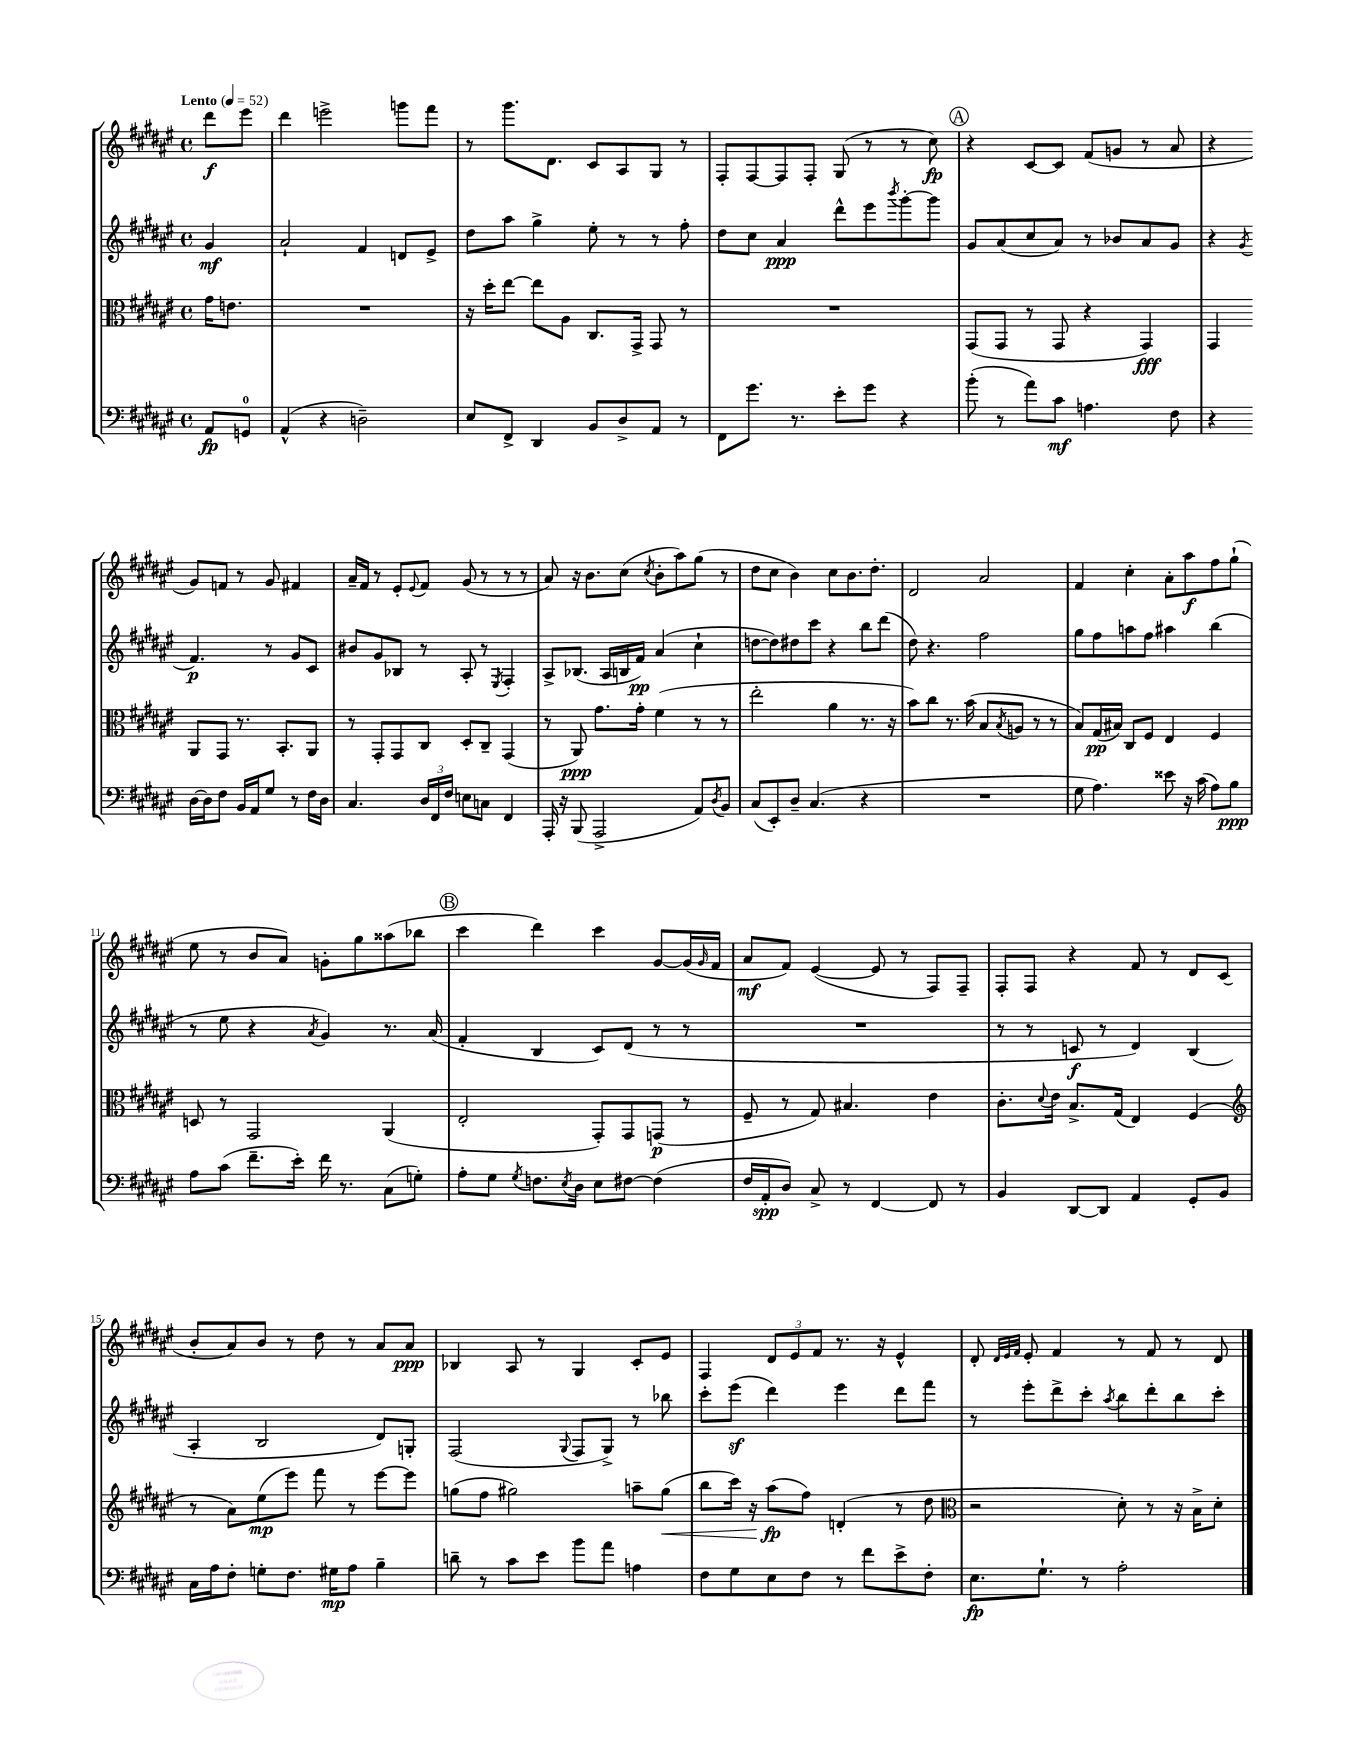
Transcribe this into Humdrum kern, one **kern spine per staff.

**kern	**kern	**kern	**kern
*staff4	*staff3	*staff2	*staff1
*clefF4	*clefC3	*clefG2	*clefG2
*k[f#c#g#d#a#e#]	*k[f#c#g#d#a#e#]	*k[f#c#g#d#a#e#]	*k[f#c#g#d#a#e#]
*M4/4	*M4/4	*M4/4	*M4/4
*met(c)	*met(c)	*met(c)	*met(c)
*MM52	*MM52	*MM52	*MM52
8AA#/L	16g#\LK	4g#/	8ddd#\L
.	8.e\J	.	.
8GG/J	.	.	8eee#\J
=	=	=	=
(4AA#^^/	1r	2a#`/	4ddd#\
4r	.	.	2eee^\
2D~\)	.	4f#/	.
.	.	8d/L	8ggg\L
.	.	8e#^/J	8fff#\J
=	=	=	=
8E#/L	16r	8dd#\L	8r
.	16dd#'\LK	.	.
8FF#^/J	[8ee#\J	8aa#\J	8.ggg#\L
4DD#/	8ee#\]L	4gg#^\	.
.	.	.	8.d#\J
.	8A#\J	.	.
8BB/L	8.C#/L	8ee#'\	8c#/L
8D#^/	.	8r	8A#/
.	16GG#^/Jk	.	.
8AA#/J	8GG#/	8r	8G#/J
8r	8r	8ff#'\	8r
=	=	=	=
8FF#\L	1r	8dd#\L	8F#'/L
8.g#\J	.	8cc#\J	[8F#/
.	.	4a#/	8F#/]
8.r	.	.	.
.	.	.	8F#'/J
8e#'\L	.	8ddd#^^\L	(8G#/
8g#\J	.	8eee#\	8r
.	.	8qbbb/	.
4r	.	[8ggg#'\	8r
.	.	8ggg#\]J	8cc#\)
=	=	=	=
(8b'\	(8GG#/L	8g#/L	4r
8r	8GG#/J	(8a#/	.
8a#\L)	8r	8cc#/	[8c#/L
8c#\J	8GG#/	8a#/J)	8c#/]J
4.A\	4r	8r	(8f#/L
.	.	8b-/L	8g/J
.	4GG#/)	8a#/	8r
8F#\	.	8g#/J	8a#/
=	=	=	=
4r	4GG#/	4r	4r
.	.	8qg#/	.
[16D#\LL	8AA#/L	4.f#/	8g#/L)
16D#\]J	.	.	.
8F#\J	8GG#/J	.	8f/J
16BB/LL	8.r	.	8r
16AA#/J	.	.	.
8G#/J	.	8r	8g#/
.	8.BB'/L	.	.
8r	.	8g#/L	4f#/
16F#\LL	8AA#/J	8c#/J	.
16D#\JJ	.	.	.
=	=	=	=
4.C#/	8r	8b#/L	16a#~/LL
.	.	.	16f#/JJ
.	8GG#'/L	8g#/	8r
.	8GG#/	8B-/J	8e#'/L
.	.	.	8qqe#/
24D#/LL	8C#/J	8r	8f#/J
24FF#/	.	.	.
24F#/JJ	.	.	.
8E\L	8D#'/L	8A#'/	(8g#/
8C\J	8C#~/J	8r	8r
.	.	8qE#/	.
4FF#/	(4GG#/	4F#'/	8r
.	.	.	8r
=	=	=	=
16AAA#'/	8r	8A#^/L	8a#/)
16r	.	.	.
(8BBB/	8AA#/)	(8.B-/J	16r
.	.	.	8.b\L
2AAA#^/	8.g#\L	.	.
.	.	16A#/LL	.
.	.	16B/	(8cc#\J
.	16g#'\Jk	16f#/JJ)	.
.	.	.	8qcc#/
.	(4f#\	(4a#/	8b'\L
.	.	.	8aa#\)
8AA#/L)	8r	4cc#`\	(8gg#\J
8qD#/	.	.	.
8BB/J	8r	.	8r
=	=	=	=
(8C#/L	2ee#'\	[8dd\L	8dd#\L
8EE#'/)	.	8dd\])	8cc#\J
8D#~/J	.	8dd#\	4b\)
(4.C#/	.	8ccc#\J	.
.	4a#\	4r	8cc#\L
.	.	.	8.b\
4r	8.r	8bb\L	.
.	.	.	8.dd#'\J
.	.	(8ddd#\J	.
.	16r	.	.
=	=	=	=
1r	8b\L)	8dd#\)	2d#/
.	8cc#\J	4.r	.
.	8.r	.	.
.	(16b\	.	.
.	8B/L	2ff#\	2a#/
.	8qB/	.	.
.	8A/J	.	.
.	8r	.	.
.	8r	.	.
=	=	=	=
8G#\	8B/L)	8gg#\L	4f#/
4.A#\)	(16G#/L	8ff#\	.
.	16B#/JJ)	.	.
.	8C#/L	8aa\	4cc#'\
.	8F#/J	8ff#\J	.
8e##\	4E#/	4aa#\	8a#'\L
16r	.	.	8aa#\
(16c#\	.	.	.
8A#\L)	4F#/	(4bb\	8ff#\
8B\J	.	.	(8gg#`\J
=	=	=	=
8A#\L	8D/	8r	8ee#\
(8c#\J	8r	8ee#\	8r
8.f#~\L	2GG#/	4r	8b/L
.	.	.	8a#/J)
16e#'\Jk)	.	.	.
.	.	8qa#/	.
16f#\	.	4g#/)	8g'\L
8.r	.	.	.
.	.	.	8gg#\
(8C#\L	(4AA#/	8.r	(8aa##\
8G'\J)	.	.	8bb-\J
.	.	(16a#/	.
=	=	=	=
8A#'\L	2E#'/	4f#'/	4ccc#\
8G#\J	.	.	.
8qG#/	.	.	.
8.F\L	.	4B/	4ddd#\)
8qE#/	.	.	.
16D#\Jk	.	.	.
8E#\L	8GG#'/L)	8c#/L)	4ccc#\
[8F#\J	8GG#/	(8d#/J	.
(4F#\]	(8GG/J	8r	[8g#/L
.	8r	8r	(16g#/]L
.	.	.	16qqg#/
.	.	.	16f#/JJ
=	=	=	=
16F#/LL	8F#~/	1r	8a#/L
16AA#'/J	.	.	.
8D#/J)	8r	.	8f#/J)
8C#^/	8G#/)	.	([4e#/
8r	4.B#/	.	.
[4FF#/	.	.	8e#/]
.	.	.	8r
8FF#/]	4e#\	.	8F#/L)
8r	.	.	8F#~/J
=	=	=	=
4BB/	8.c#'\L	8r	8F#'/L
.	.	8r	8F#/J
.	8qqd#/	.	.
.	16e#\Jk	.	.
[8DD#/L	8.B^/L	8c/	4r
8DD#/]J	.	8r	.
.	(16G#/Jk	.	.
4AA#/	4E#/)	4d#/)	8f#/
.	.	.	8r
8GG#'/L	(4F#/	(4B/	8d#/L
8BB/J	.	.	(8c#/J
=	=	=	=
*	*clefG2	*	*
16C#\LL	8r	4A#'/	8b'/L
16A#\J	.	.	.
8F#'\J	8a#\L)	.	8a#/)
8G'\L	(8ee#\	2B/	8b/J
8.F#\J	8eee#\J)	.	8r
.	8fff#\	.	8dd#\
16G#\LK	.	.	.
8A#\J	8r	.	8r
4B~\	[8eee#\L	8d#/L)	8a#/L
.	8eee#\]J	8G'/J	8a#/J
=	=	=	=
8d~\	(8gg\L	(2F#/	4B-/
8r	8ff#\J	.	.
8c#\L	2gg#\)	.	8A#/
8e#\J	.	.	8r
.	.	8qqG#/	.
8b\L	.	8F#/L	4G#/
8a#\J	.	8G#^/J)	.
4A\	8aa~\L	8r	8c#'/L
.	(8gg#\J	8bb-\	8e#/J
=	=	=	=
8F#\L	8bb\L	8ccc#'\L	4F#/
8G#\	16ccc#\Jk)	(8eee#\J	.
.	16r	.	.
8E#\	(8aa#\L	4ddd#\)	12d#/L
.	.	.	12e#/
8F#\J	8ff#\J)	.	.
.	.	.	12f#/J
8r	(4d'/	4eee#\	8.r
8f#\L	.	.	.
.	.	.	16r
8e#^\	8r	8ddd#\L	4e#^^/
8F#'\J	8dd#\	8fff#\J	.
=	=	=	=
*	*clefC3	*	*
8.E#\L	2r	8r	8d#'/
.	.	.	32qqd#/LLL
.	.	.	32qqe#/
.	.	.	32qqf#/JJJ
.	.	8eee#'\L	8e#'/
8.G#`\J	.	.	.
.	.	8ddd#^\	4f#/
8r	.	8ccc#'\J	.
.	.	8qaa#/	.
2A#'\	8d#'\)	8bb\L	8r
.	8r	8ddd#'\	8f#/
.	16r	8bb\	8r
.	16B^\LK	.	.
.	8d#'\J	8ccc#'\J	8d#/
==	==	==	==
*-	*-	*-	*-
